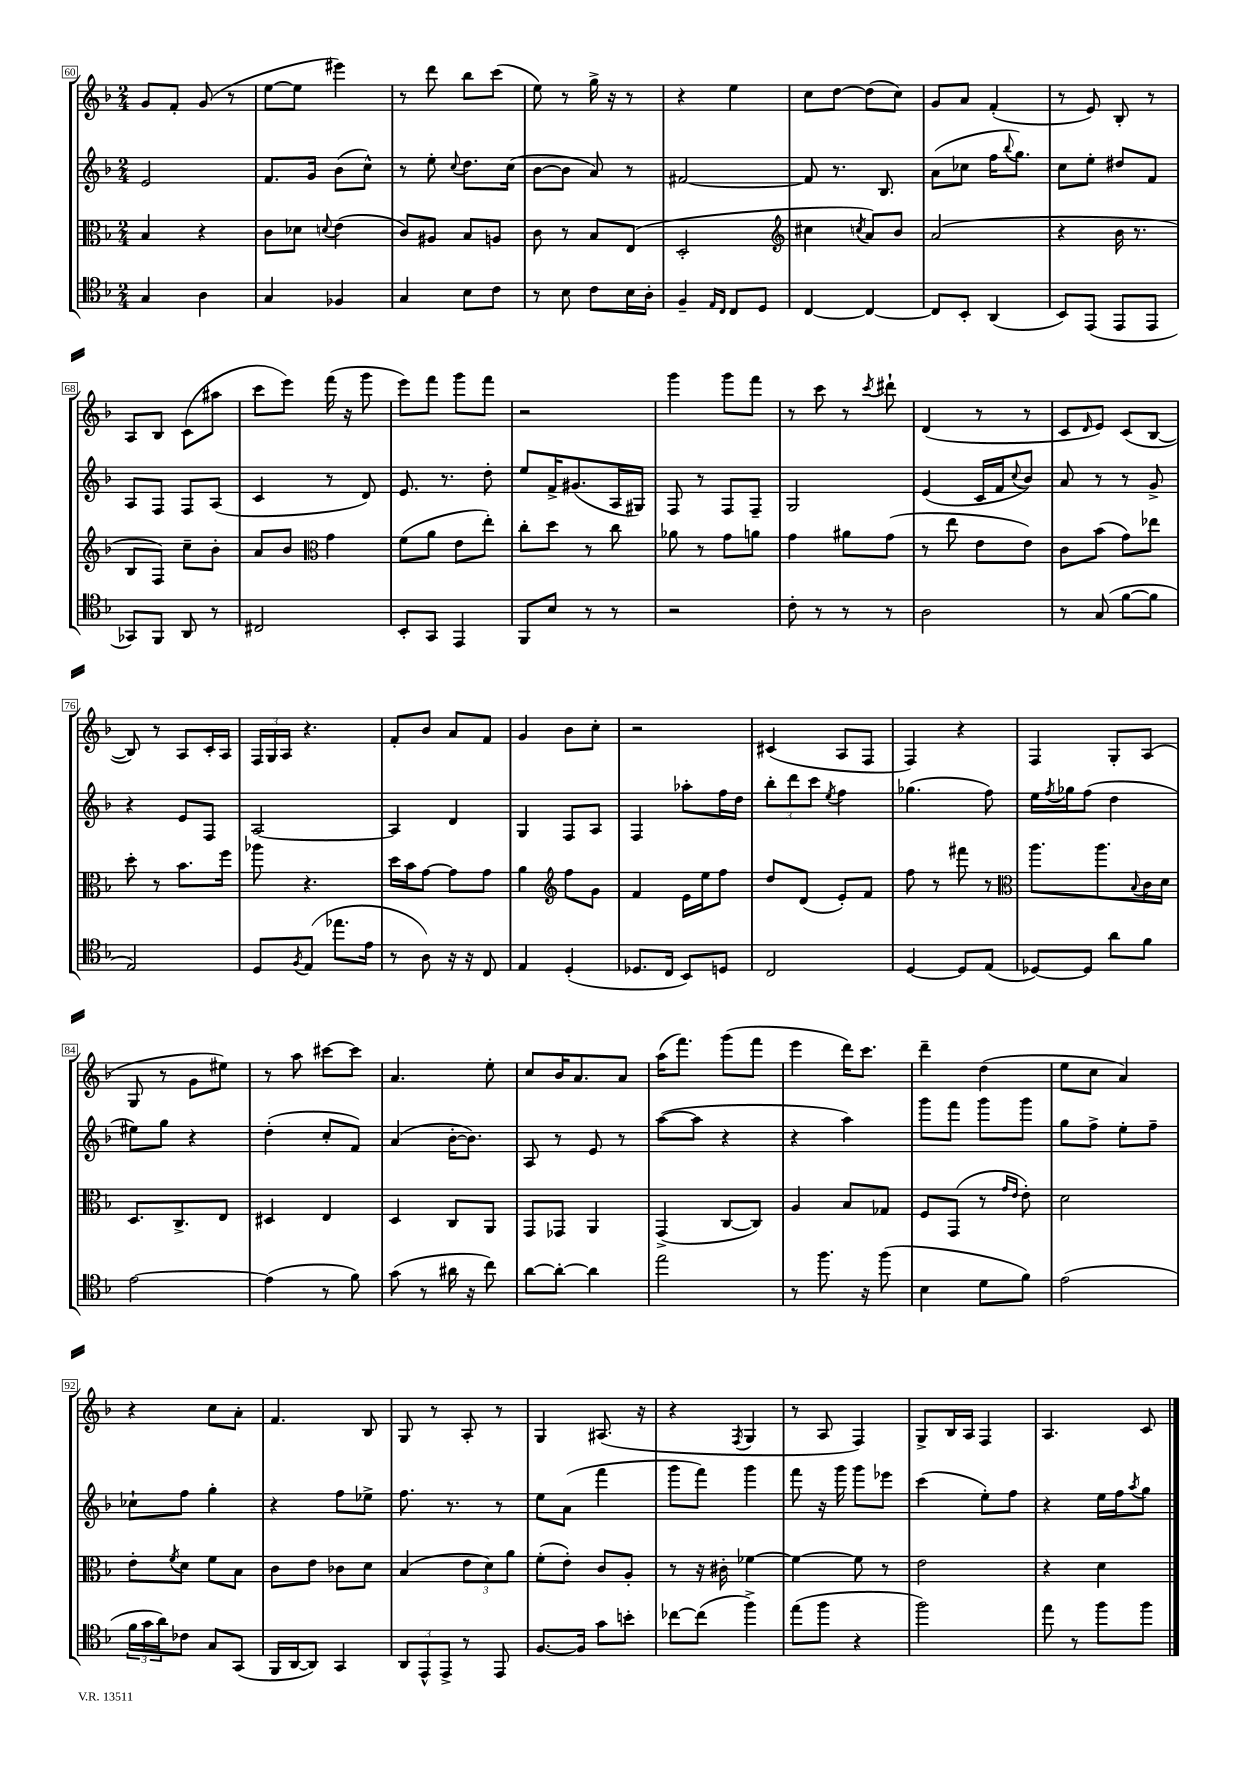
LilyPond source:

<<
\new StaffGroup <<
\new Staff = "s0" {
    \clef treble \key f \major \numericTimeSignature \time 2/4
    g'8 f'8-. g'8( r8 |
    e''8~ e''8 eis'''4) |
    r8 d'''8 bes''8 c'''8( |
    e''8) r8 g''16-> r16 r8 |
    r4 e''4 |
    c''8 d''8~ d''8( c''8) |
    g'8 a'8 f'4-.( |
    r8 e'8) bes8-. r8 |
    a8 bes8 c'8( ais''8 |
    c'''8 e'''8) f'''16( r16 g'''8 |
    e'''8) f'''8 g'''8 f'''8 |
    r2 |
    g'''4 g'''8 f'''8 |
    r8 c'''8 r8 \acciaccatura { c'''8 } dis'''8-! |
    d'4( r8 r8 |
    c'8 \grace { d'16 } e'8) c'8( bes8~ |
    bes8) r8 a8 c'16-. a16 |
    \tuplet 3/2 { f16 g16 a16 } r4. |
    f'8-. bes'8 a'8 f'8 |
    g'4 bes'8 c''8-. |
    r2 |
    cis'4( a8 f8 |
    f4) r4 |
    f4 g8-. a8( |
    g8 r8 g'8 eis''8) |
    r8 a''8 cis'''8~ cis'''8 |
    a'4. e''8-. |
    c''8 bes'16 a'8. a'8 |
    a''16( f'''8.) g'''8( f'''8 |
    e'''4 d'''16) c'''8. |
    d'''4-- d''4( |
    e''8 c''8 a'4) |
    r4 c''8 a'8-. |
    f'4. bes8 |
    g8 r8 a8-. r8 |
    g4 ais8.( r16 |
    r4 \acciaccatura { f8 } g4 |
    r8 a8 f4) |
    g8-> bes16 a16 f4 |
    a4. c'8 \bar "|." |
}
\new Staff = "s1" {
    \clef treble \key f \major \numericTimeSignature \time 2/4
    e'2 |
    f'8. g'16 bes'8( c''8-^) |
    r8 e''8-. \appoggiatura { c''8 } d''8. c''16( |
    bes'8~ bes'8 a'8) r8 |
    fis'2~ |
    fis'8 r8. bes8. |
    a'8( ces''8 f''16 \appoggiatura { bes''8 } g''8.) |
    c''8 e''8-. dis''8 f'8 |
    a8 f8 f8 a8( |
    c'4 r8 d'8) |
    e'8. r8. d''8-. |
    e''8 f'16-> gis'8.( a16 gis16) |
    f8 r8 f8 f8-- |
    g2 |
    e'4( c'16 f'16 \appoggiatura { c''8 } bes'8) |
    a'8 r8 r8 g'8-> |
    r4 e'8 f8 |
    a2~ |
    a4 d'4 |
    g4 f8 a8 |
    f4 aes''8-. f''16 d''16 |
    \tuplet 3/2 { bes''8-. d'''8 c'''8 } \acciaccatura { e''8 } f''4 |
    ges''4.( f''8) |
    e''16 \acciaccatura { f''8 } ges''16 f''8( d''4 |
    eis''8) g''8 r4 |
    d''4-.( c''8-. f'8) |
    a'4( bes'16~-. bes'8.) |
    a8 r8 e'8 r8 |
    a''8~( a''8 r4 |
    r4 a''4) |
    g'''8 f'''8 g'''8 g'''8 |
    g''8 f''8-> e''8-. f''8-- |
    ces''8-! f''8 g''4-. |
    r4 f''8 ees''8-> |
    f''8. r8. r8 |
    e''8 a'8( f'''4 |
    g'''8 f'''8) g'''4 |
    f'''8 r16 g'''16 g'''8 ees'''8 |
    c'''4( e''8-.) f''8 |
    r4 e''16 f''16 \acciaccatura { a''8 } g''8 \bar "|." |
}
\new Staff = "s2" {
    \clef alto \key f \major \numericTimeSignature \time 2/4
    bes4 r4 |
    c'8 des'8 \appoggiatura { d'8 } e'4( |
    c'8) ais8 bes8 a8 |
    c'8 r8 bes8 e8( |
    d2-. |
    \clef treble cis''4 \acciaccatura { c''8 } a'8) bes'8 |
    a'2( |
    r4 bes'16 r8. |
    bes8 f8) c''8-- bes'8-. |
    a'8 bes'8 \clef alto g'4 |
    f'8( a'8 e'8 e''8-.) |
    c''8-. d''8 r8 c''8 |
    aes'8 r8 g'8 a'8 |
    g'4 ais'8 g'8( |
    r8 e''8 e'8 e'8) |
    c'8 bes'8( g'8) ees''8 |
    d''8-. r8 bes'8. f''16 |
    aes''8 r4. |
    d''16 bes'16 g'8~ g'8 g'8 |
    a'4 \clef treble f''8 g'8 |
    f'4 e'16 e''16 f''8 |
    d''8 d'8( e'8-.) f'8 |
    f''8 r8 fis'''8 r8 |
    \clef alto a''8. a''8. \appoggiatura { bes8 } c'16 d'16 |
    d8. c8.-> e8 |
    dis4 e4 |
    d4 c8 a,8 |
    g,8 ges,8 a,4 |
    g,4->( c8~ c8) |
    a4 bes8 ges8 |
    f8 g,8( r8 \grace { g'16 e'16 } e'8-.) |
    d'2 |
    e'8-. \acciaccatura { f'8 } d'8 f'8 bes8 |
    c'8 e'8 ces'8 d'8 |
    bes4( \tuplet 3/2 { e'8 d'8) a'8 } |
    f'8-.( e'8-.) c'8 a8-. |
    r8 r16 cis'16-. fes'4~ |
    fes'4~ fes'8 r8 |
    e'2 |
    r4 d'4 \bar "|." |
}
\new Staff = "s3" {
    \clef tenor \key f \major \numericTimeSignature \time 2/4
    g4 a4 |
    g4 fes4 |
    g4 bes8 c'8 |
    r8 bes8 c'8 bes16 a16-. |
    f4-- \grace { e16 c16 } c8 d8 |
    c4~ c4~ |
    c8 bes,8-. a,4( |
    bes,8) e,8( e,8 e,8 |
    ges,8) f,8 a,8 r8 |
    cis2 |
    bes,8-. g,8 e,4 |
    f,8 bes8 r8 r8 |
    r2 |
    c'8-. r8 r8 r8 |
    a2 |
    r8 g8( f'8~ f'8 |
    e2) |
    d8 \acciaccatura { f8 } e8( ees''8. e'16 |
    r8 a8) r16 r16 c8 |
    e4 d4-.( |
    des8. c16 bes,8) d8 |
    c2 |
    d4~ d8 e8( |
    des8~) des8 a'8 f'8 |
    e'2~ |
    e'4( r8 f'8) |
    g'8( r8 ais'16 r16 c''8) |
    a'8~ a'8~-. a'4 |
    e''2 |
    r8 f''8. r16 f''8( |
    bes4 d'8 f'8) |
    e'2( |
    \tuplet 3/2 { f'16 g'16 a'16) } ces'8 g8 g,8( |
    f,16 a,16~ a,8) g,4 |
    \tuplet 3/2 { a,8 e,8-^ e,8-> } r8 e,8 |
    f8.~ f16 g'8 b'8-. |
    ces''8~ ces''8( f''4->) |
    e''8( f''8 r4 |
    f''2) |
    e''8 r8 f''8 f''8 \bar "|." |
}
>>
>>
\layout { \context { \Score currentBarNumber = #60 \override BarNumber.stencil = #(make-stencil-boxer 0.1 0.3 ly:text-interface::print) } }
